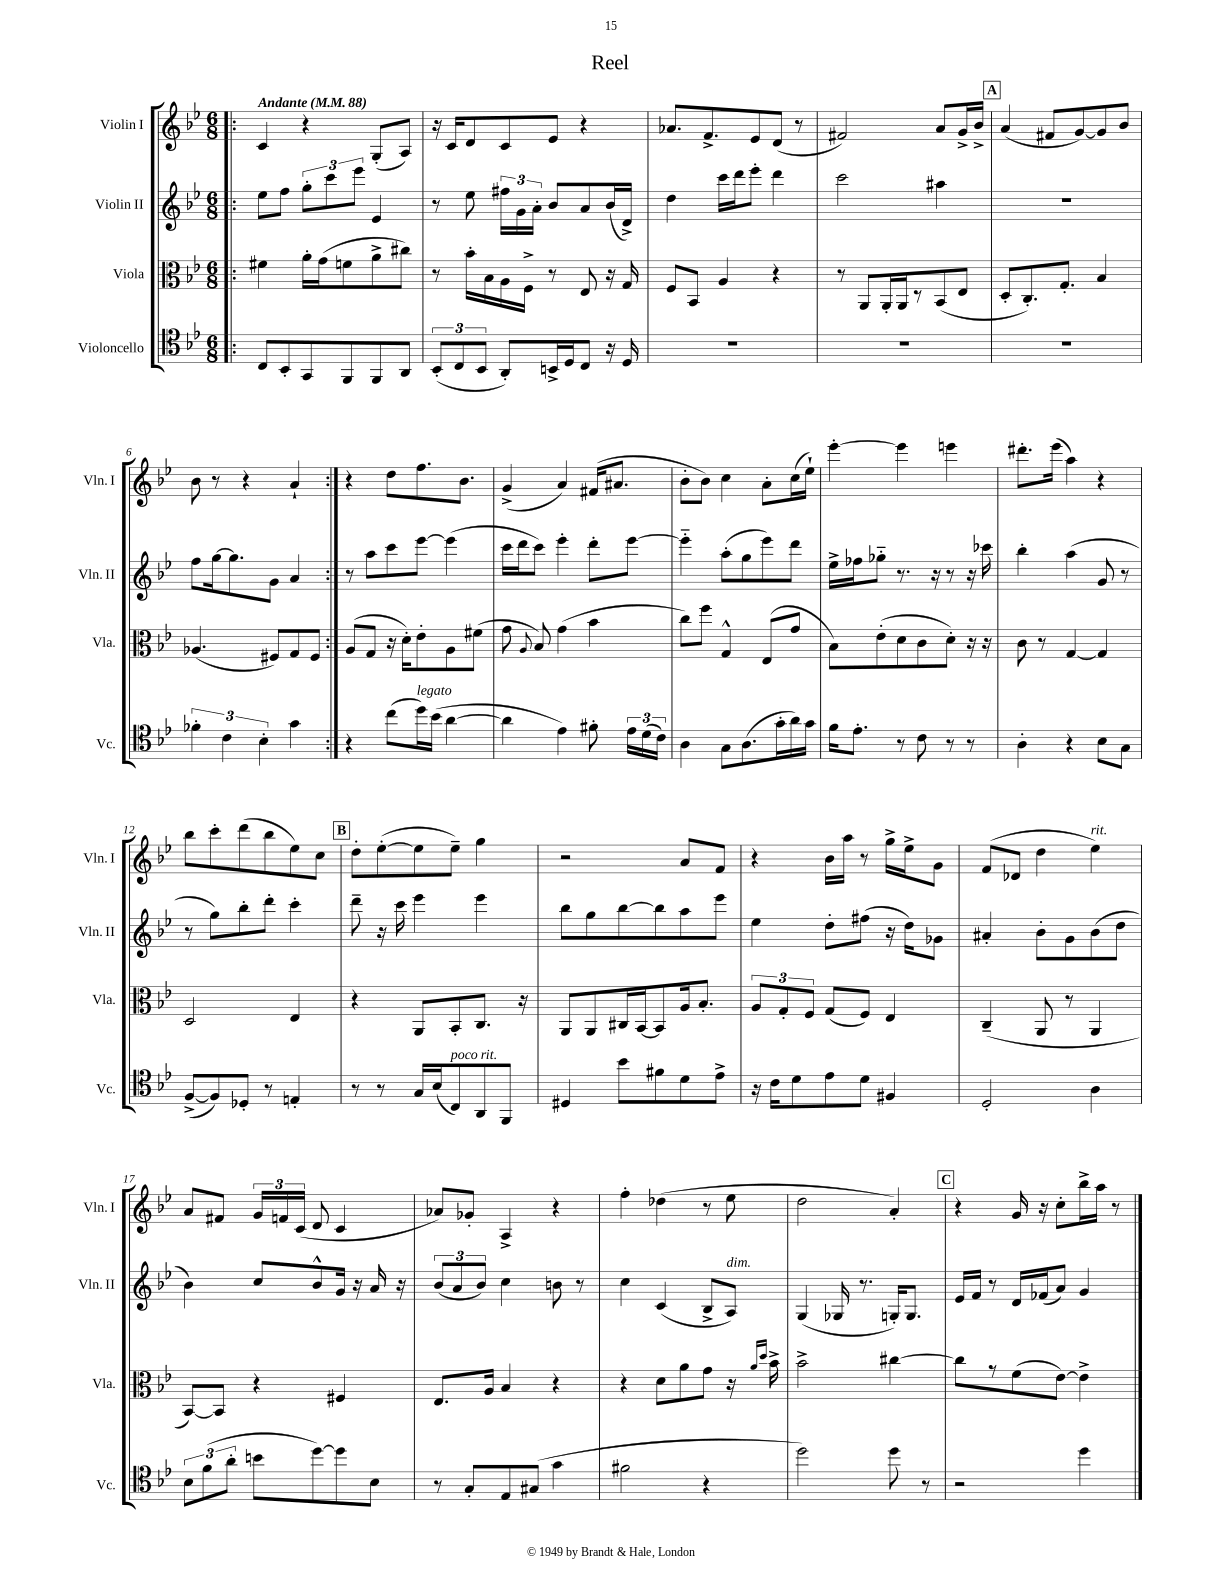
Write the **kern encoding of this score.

**kern	**kern	**kern	**kern
*staff4	*staff3	*staff2	*staff1
*clefC4	*clefC3	*clefG2	*clefG2
*k[b-e-]	*k[b-e-]	*k[b-e-]	*k[b-e-]
*M6/8	*M6/8	*M6/8	*M6/8
*MM88	*MM88	*MM88	*MM88
=!|:	=!|:	=!|:	=!|:
8C/L	4f#\	8ee-\L	4c/
8BB-'/	.	8ff\J	.
8GG/	16a'\LL	12gg'\L	4r
.	(16g\J	.	.
.	.	12ccc\	.
8FF/	8f\	.	.
.	.	12eee-\J	.
8FF/	8a^\	4e-/	(8G'/L
8AA/J	8cc#\J)	.	8A/J)
=	=	=	=
(12BB-'/L	8r	8r	16r
.	.	.	16c/LK
12C/	.	.	.
.	16b-'\LL	8ee-\	8d/
12BB-/J	.	.	.
.	16B-\	.	.
8AA'/L)	16A\	24ff#\LL	8c/
.	.	24g\	.
.	16F^\JJ	.	.
.	.	24a'\JJ	.
16BB^/L	8r	8b-/L	8e-/J
16D/J	.	.	.
8C/J	8E-/	8a/	4r
16r	16r	(16b-/L	.
16D/	16G/	16d^/JJ)	.
=	=	=	=
2.r	8F/L	4dd\	8.a-/L
.	8BB-/J	.	.
.	.	.	8.f^/
.	4A/	16ccc\LL	.
.	.	16ddd\J	.
.	.	8eee-'\J	8e-/
.	4r	4ddd\	(8d/J
.	.	.	8r
=	=	=	=
2.r	8r	2ccc\	2f#/)
.	8AA/L	.	.
.	16AA'/L	.	.
.	16AA/J	.	.
.	8r	.	.
.	(8BB-/	4aa#\	8a/L
.	8E-/J	.	16g^/L
.	.	.	16b-^/JJ
=	=	=	=
2.r	8D'/L	2.r	(4a/
.	8.C'/)	.	.
.	.	.	8f#/L
.	8.G'/J	.	.
.	.	.	[8g/)
.	4B-/	.	8g/]
.	.	.	8b-/J
=	=	=	=
6f-'\	(4.A-/	8ff\L	8b-\
.	.	[16gg\k	8r
6c\	.	.	.
.	.	8.gg\]	.
.	.	.	4r
6B-'\	.	.	.
.	8F#/L)	8g\J	.
4g\	8G/	4a/	4a`/
.	8F#/J	.	.
=:|!	=:|!	=:|!	=:|!
4r	(8A/L	8r	4r
.	8G/J	8aa\L	.
(8cc\L	16r	8ccc\	8dd\L
.	16d'\LK)	.	.
16dd\L)	8e-'\	[8eee-\J	8.ff\
(16b-\JJ	.	.	.
[4a\	8A\	(4eee-\]	.
.	.	.	8.b-\J
.	(8f#\J	.	.
=	=	=	=
4a\]	8g\	16ccc\LL	(4g^/
.	.	16ddd\J	.
.	8qqA/	.	.
.	8B-/)	8ccc\J)	.
4e-\)	(4g\	4eee-'\	4a/)
8f#'\	4b-\	8ddd'\L	(16f#/LK
.	.	.	8.a#/J
24e-\LL	.	[8eee-\J	.
(24d\	.	.	.
24c\JJ)	.	.	.
=	=	=	=
4A\	8cc\L)	4eee-'~\]	8b-'\L
.	8ff\J	.	8b-\J)
8G\L	4G^^/	(8aa'\L	4cc\
(8.A\	.	8gg\	.
.	(8E-/L	8eee-\)	8a'\L
16g'\L	.	.	.
16a\)	8g/J	8ddd\J	(16cc\L
16g\JJ	.	.	16ee-`\JJ)
=	=	=	=
16f\LK	8B-\L)	16ee-^\LL	[4eee-'\
8.e-'\J	.	16ff-\J	.
.	(8e-'\	8gg-'~\J	.
8r	8d\	8.r	4eee-\]
8c\	8c\	.	.
.	.	16r	.
8r	8d'\J)	8r	4eee\
8r	16r	16r	.
.	16r	16ccc-\	.
=	=	=	=
4A'\	8c\	4bb-'\	8.ddd#'\L
.	8r	.	.
.	.	.	(16eee-\Jk
4r	[4G/	(4aa\	4aa\)
8B-\L	4G/]	8g/	4r
8G\J	.	8r	.
=	=	=	=
([8F^/L	2D/	8r	8bb-\L
8F/])	.	8gg\L)	8ccc'\
8D-'/J	.	8bb-'\	(8ddd\
8r	.	8ddd'\J	8bb-\
4E'/	4E-/	4ccc'\	8ee-\)
.	.	.	8cc\J
=	=	=	=
8r	4r	8ddd~\	8dd'\L
8r	.	16r	([8ee-'\
.	.	16ccc\	.
16G/LL	8AA/L	4eee-\	8ee-\]
(16B-/J	.	.	.
8C/)	8BB-'/	.	8ee-~\J)
8AA/	8.C/J	4eee-\	4gg\
8FF/J	.	.	.
.	16r	.	.
=	=	=	=
4D#/	8AA/L	8bb-\L	2r
.	8AA/	8gg\	.
8b-\L	16C#/L	[8bb-\	.
.	[16BB-/J	.	.
8f#\	8BB-/]	8bb-\]	.
8d\	16A/k	8aa\	8a/L
.	8.B-'/J	.	.
8e-^\J	.	8eee-\J	8f/J
=	=	=	=
16r	12A/L	4ee-\	4r
16c\LK	.	.	.
.	12G'/	.	.
8d\	.	.	.
.	12F/J	.	.
8e-\	(8G/L	8dd'\L	16b-\LL
.	.	.	16aa\JJ
8d\J	8F/J)	(8ff#\J	8r
4F#/	4E-/	16r	16gg^\LL
.	.	16dd\LK)	16ee-^\J
.	.	8g-\J	8g\J
=	=	=	=
2D'/	(4C~/	4a#'/	(8f/L
.	.	.	8d-/J
.	8AA/	8b-'\L	4dd\
.	8r	8g\	.
4A\	4AA/	(8b-\	4ee-\)
.	.	8dd\J	.
=	=	=	=
12B-\L	[8BB-/L)	4b-\)	8a/L
(12f\	.	.	.
.	8BB-/]J	.	8f#/J
12a'\J	.	.	.
8b\L	4r	8cc/L	24g/LL
.	.	.	24f/
.	.	.	(24c/JJ
[8dd\)	.	8b-^^/	8d/
8dd\]	4F#/	16g/Jk	4c/
.	.	16r	.
8B-\J	.	16a/	.
.	.	16r	.
=	=	=	=
8r	8.E-/L	(12b-/L	8a-/L)
.	.	12a/	.
8G'/L	.	.	8g-'/J
.	.	12b-/J)	.
.	16A/Jk	.	.
8E-/	4B-/	4cc\	4A^/
(8G#/J	.	.	.
4g\	4r	8b\	4r
.	.	8r	.
=	=	=	=
2f#\	4r	4cc\	4ff'\
.	8d\L	(4c/	(4dd-\
.	8a\	.	.
4r	8g\J	8B-^/L	8r
.	16r	8A/J)	8ee-\
.	16qqa/LL	.	.
.	16qqdd/JJ	.	.
.	16b-^\	.	.
=	=	=	=
2dd\)	2b-^\	(4G/	2dd\
.	.	16G-/	.
.	.	8.r	.
8dd\	[4cc#\	16G'/LK)	4a'/)
.	.	8.G/J	.
8r	.	.	.
=	=	=	=
2r	8cc#\]L	16e-/LL	4r
.	.	16f/JJ	.
.	8r	8r	.
.	(8f\	16d/LL	16g/
.	.	(16f-/J	16r
.	[8e-\J)	8a/J)	8cc'\L
4dd\	4e-^\]	4g/	16bb-^\L
.	.	.	16aa\JJ
.	.	.	8r
==	==	==	==
*-	*-	*-	*-
